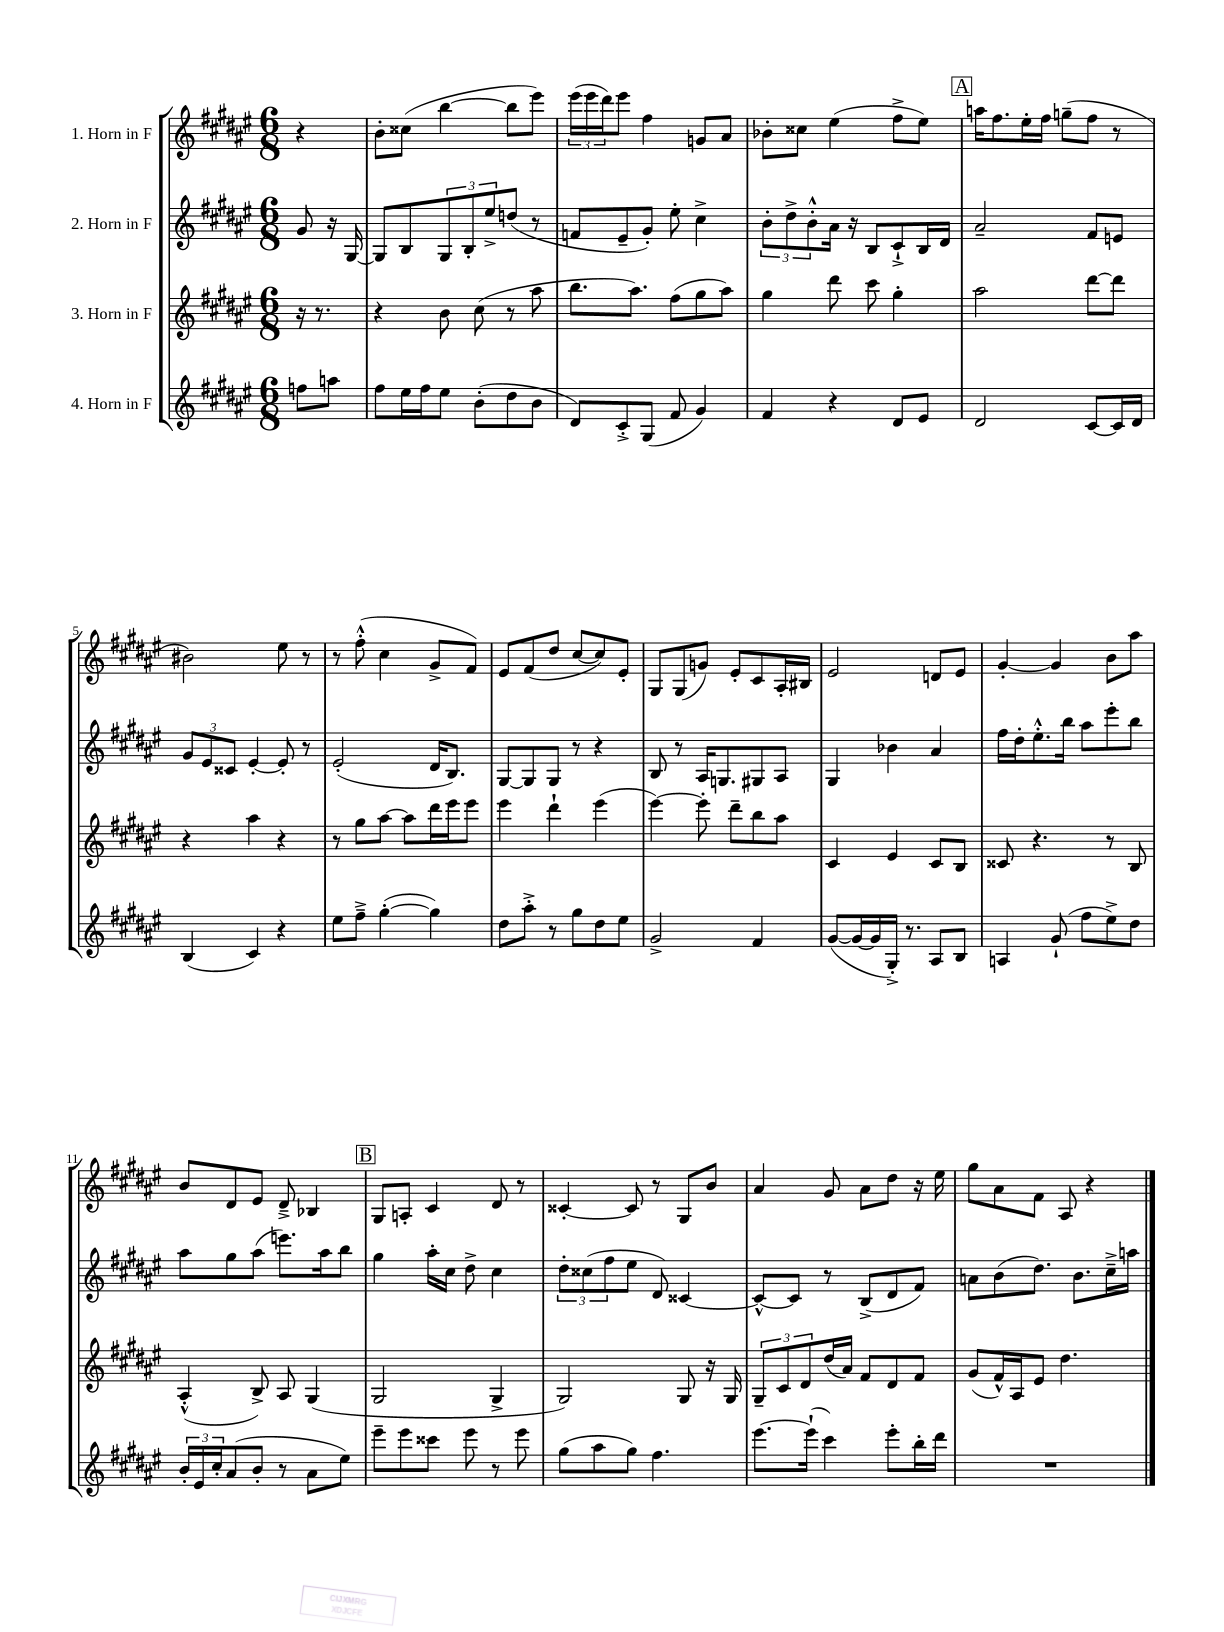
<<
\new StaffGroup <<
\new Staff = "s0" \with { instrumentName = "1. Horn in F" } {
    \clef treble \key fis \major \numericTimeSignature \time 6/8 \partial 4
    r4 |
    b'8-. cisis''8( b''4~ b''8 eis'''8) |
    \tuplet 3/2 { eis'''16( eis'''16 dis'''16) } eis'''8 fis''4 g'8 ais'8 |
    bes'8-. cisis''8 eis''4( fis''8-> eis''8) |
    \mark \markup { \box "A" } a''16 fis''8. eis''16-. fis''16 g''8--( fis''8 r8 |
    bis'2) eis''8 r8 |
    r8 fis''8-.-^( cis''4 gis'8-> fis'8) |
    eis'8 fis'8( dis''8 cis''8~ cis''8) eis'8-. |
    gis8 gis8( g'8) eis'8-. cis'8 ais16-. bis16 |
    eis'2 d'8 eis'8 |
    gis'4~-. gis'4 b'8 ais''8 |
    b'8 dis'8 eis'8 dis'8---> bes4 |
    \mark \markup { \box "B" } gis8 a8-. cis'4 dis'8 r8 |
    cisis'4~-. cisis'8 r8 gis8 b'8 |
    ais'4 gis'8 ais'8 dis''8 r16 eis''16 |
    gis''8 ais'8 fis'8 ais8 r4 \bar "|." |
}
\new Staff = "s1" \with { instrumentName = "2. Horn in F" } {
    \clef treble \key fis \major \numericTimeSignature \time 6/8 \partial 4
    gis'8 r16 gis16~ |
    gis8 b8 \tuplet 3/2 { gis8 b8-. eis''8-> } d''8( r8 |
    f'8 eis'8-- gis'8-.) eis''8-. cis''4-> |
    \tuplet 3/2 { b'8-. dis''8-> b'8-.-^ } ais'16 r16 b8 cis'8-!-> b16 dis'16 |
    \mark \markup { \box "A" } ais'2-- fis'8 e'8 |
    \tuplet 3/2 { gis'8 eis'8 cisis'8 } eis'4~-. eis'8-. r8 |
    eis'2-.( dis'16 b8.) |
    gis8~ gis8 gis8 r8 r4 |
    b8 r8 ais16 g8. gis8 ais8 |
    gis4 bes'4 ais'4 |
    fis''16 dis''16-. eis''8.-.-^ b''16 ais''8 eis'''8-. b''8 |
    ais''8 gis''8 ais''8( e'''8.) ais''16 b''8 |
    \mark \markup { \box "B" } gis''4 ais''16-. cis''16 dis''8-> cis''4 |
    \tuplet 3/2 { dis''8-. cisis''8( fis''8 } eis''8 dis'8) cisis'4~ |
    cisis'8~-^ cisis'8 r8 b8->( dis'8 fis'8) |
    a'8 b'8( dis''8.) b'8. cis''16---> a''16 \bar "|." |
}
\new Staff = "s2" \with { instrumentName = "3. Horn in F" } {
    \clef treble \key fis \major \numericTimeSignature \time 6/8 \partial 4
    r16 r8. |
    r4 b'8 cis''8( r8 ais''8 |
    b''8. ais''8.) fis''8( gis''8 ais''8) |
    gis''4 dis'''8 cis'''8 gis''4-. |
    \mark \markup { \box "A" } ais''2 dis'''8~ dis'''8 |
    r4 ais''4 r4 |
    r8 gis''8 ais''8~ ais''8 dis'''16 eis'''16 eis'''8 |
    eis'''4 dis'''4-! eis'''4( |
    eis'''4~) eis'''8-. dis'''8-- b''8 ais''8 |
    cis'4 eis'4 cis'8 b8 |
    cisis'8 r4. r8 b8 |
    ais4-.-^( b8->) ais8 gis4( |
    \mark \markup { \box "B" } gis2 gis4-> |
    gis2) gis8 r16 gis16 |
    \tuplet 3/2 { gis8-- cis'8 dis'8 } dis''16( ais'16) fis'8 dis'8 fis'8 |
    gis'8( fis'16-^) ais16 eis'8 dis''4. \bar "|." |
}
\new Staff = "s3" \with { instrumentName = "4. Horn in F" } {
    \clef treble \key fis \major \numericTimeSignature \time 6/8 \partial 4
    f''8 a''8 |
    fis''8 eis''16 fis''16 eis''8 b'8-.( dis''8 b'8 |
    dis'8) cis'8-.-> gis8( fis'8 gis'4) |
    fis'4 r4 dis'8 eis'8 |
    \mark \markup { \box "A" } dis'2 cis'8~ cis'16 dis'16 |
    b4( cis'4) r4 |
    eis''8 fis''8---> gis''4~-.( gis''4) |
    dis''8 ais''8-.-> r8 gis''8 dis''8 eis''8 |
    gis'2-> fis'4 |
    gis'8~( gis'16~ gis'16 gis16-.->) r8. ais8 b8 |
    a4 gis'8-!( fis''8 eis''8->) dis''8 |
    \tuplet 3/2 { b'16-. eis'16 cis''16-. } ais'8( b'8-. r8 ais'8 eis''8) |
    \mark \markup { \box "B" } eis'''8-- eis'''8 cisis'''8 eis'''8 r8 eis'''8 |
    gis''8( ais''8 gis''8) fis''4. |
    eis'''8.~ eis'''16-!( cis'''4) eis'''8-. b''16-. dis'''16 |
    R2. \bar "|." |
}
>>
>>
